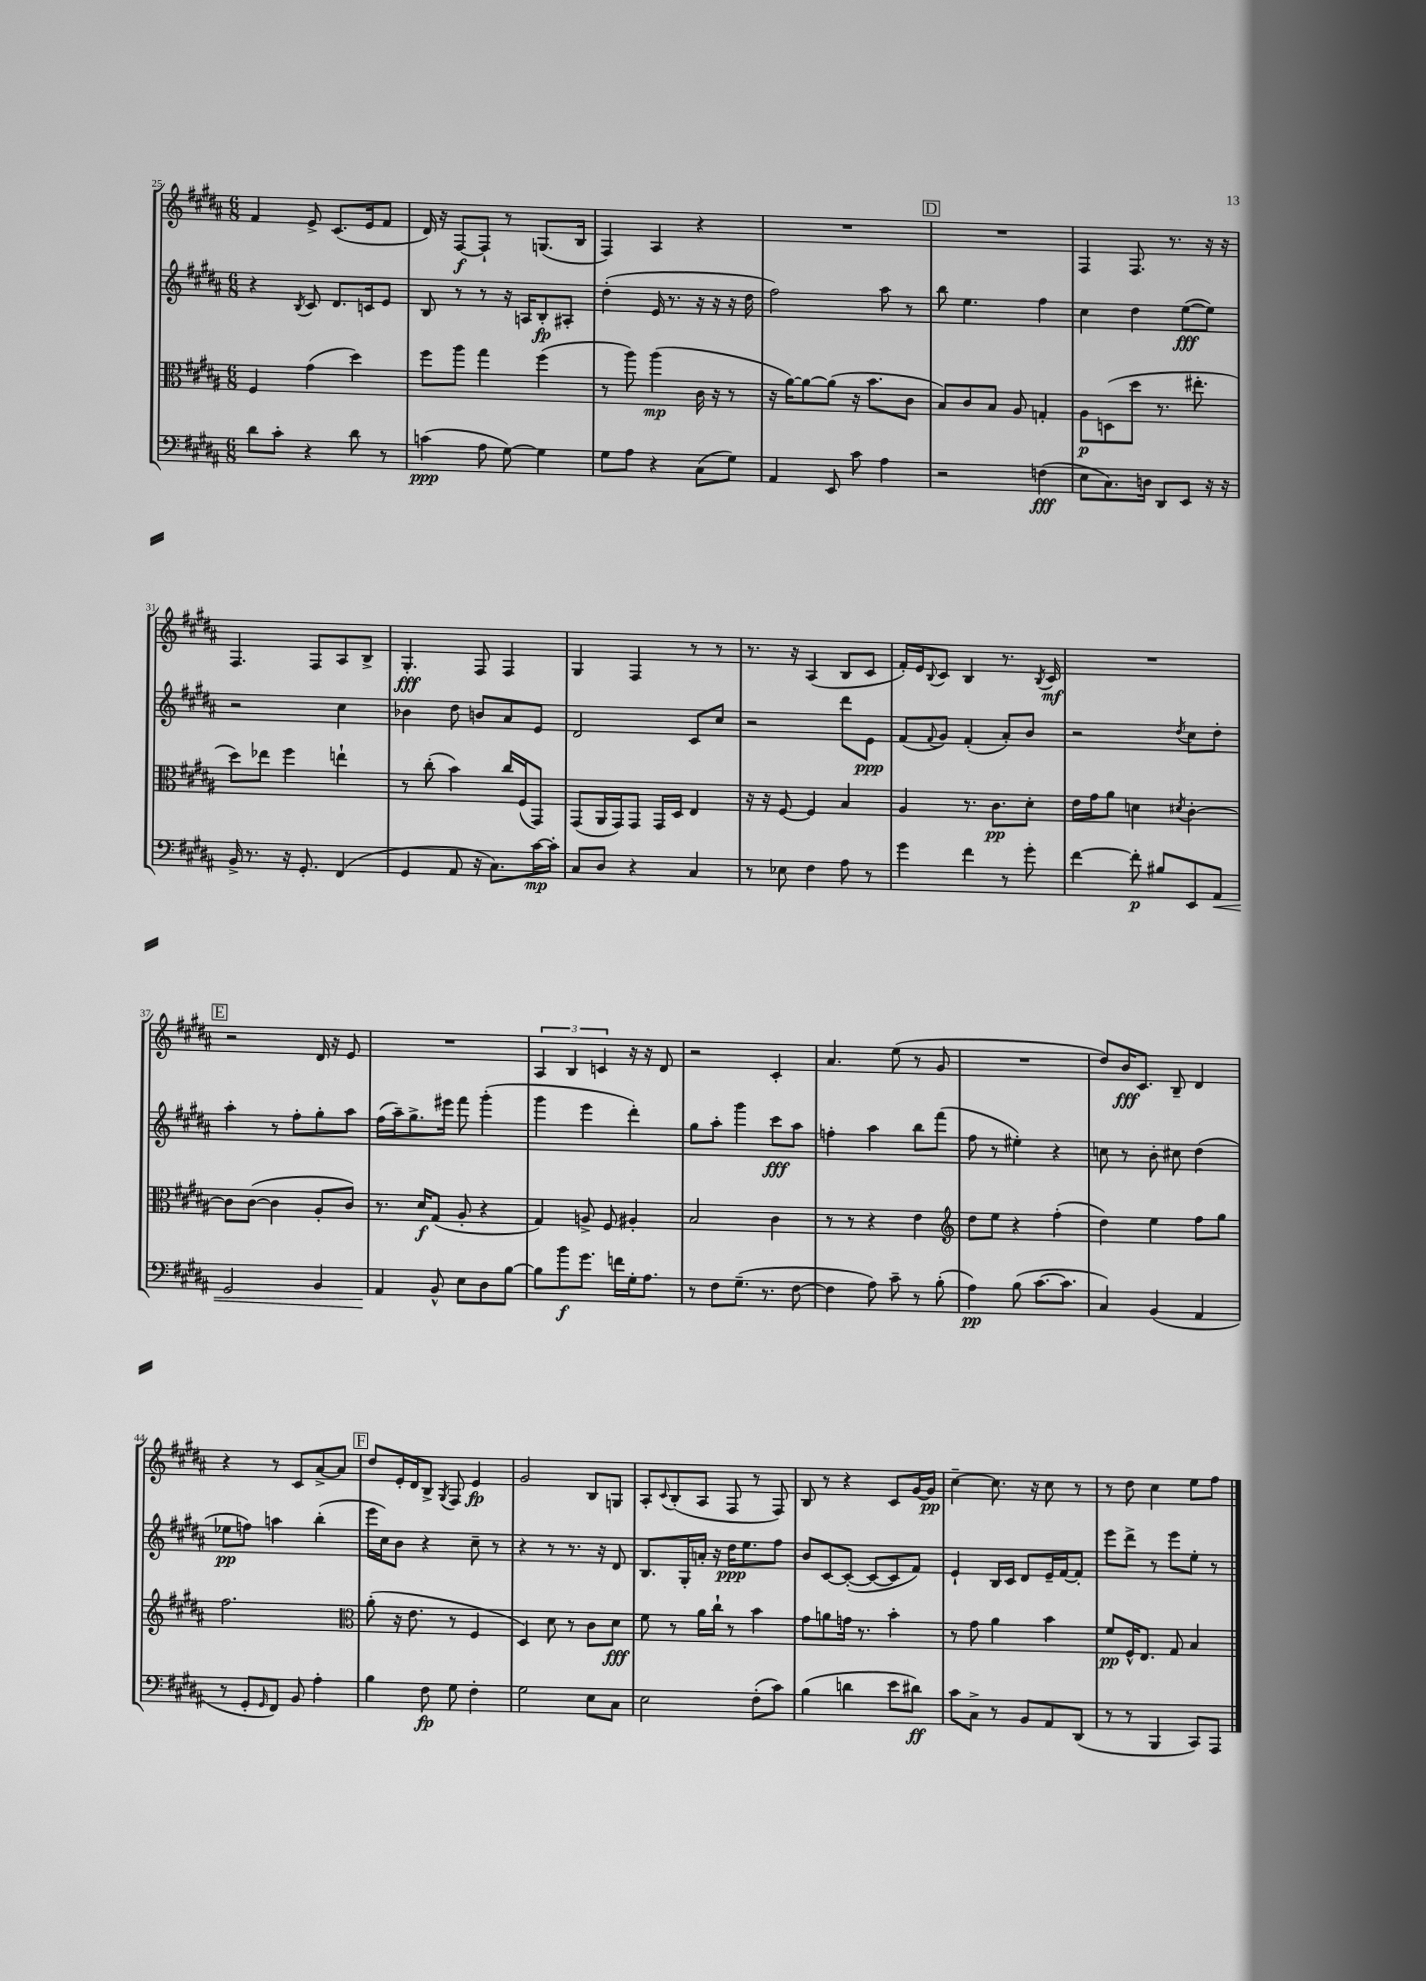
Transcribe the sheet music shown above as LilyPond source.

<<
\new StaffGroup <<
\new Staff = "s0" {
    \clef treble \key b \major \numericTimeSignature \time 6/8
    fis'4 e'8-> cis'8.( e'16 fis'8 |
    dis'16) r16 fis8~\f fis8-! r8 g8.( b16 |
    fis4) ais4 r4 |
    R2. |
    \mark \markup { \box "D" } R2. |
    fis4 fis8. r8. r16 r16 |
    fis4. fis8 ais8 b8-> |
    gis4.-.\fff fis8 fis4 |
    gis4 fis4 r8 r8 |
    r8. r16 ais4( b8 cis'8 |
    fis'16-.) e'16 \appoggiatura { b8 } cis'8 b4 r8. \acciaccatura { b8 } cis'16\mf |
    R2. |
    \mark \markup { \box "E" } r2 dis'16 r16 e'8 |
    R2. |
    \tuplet 3/2 { ais4 b4 c'4 } r16 r16 dis'8 |
    r2 cis'4-. |
    ais'4. e''8( r8 gis'8 |
    R2. |
    dis''8) b'16\fff cis'8. b8-- dis'4 |
    r4 r8 cis'8 ais'8~-> ais'8 |
    \mark \markup { \box "F" } dis''8 e'16-. dis'16 b8-> \acciaccatura { gis8 } fis8 e'4\fp |
    gis'2 b8 g8 |
    ais8-. \appoggiatura { cis'8 } b8-.( ais8 fis8 r8 fis8) |
    b8 r8 r4 cis'8 gis'16~ gis'16\pp |
    cis''4~-- cis''8. r16 cis''8 r8 |
    r8 dis''8 cis''4 e''8 fis''8 \bar "|." |
}
\new Staff = "s1" {
    \clef treble \key b \major \numericTimeSignature \time 6/8
    r4 \acciaccatura { b8 } cis'8 dis'8. c'16 e'8 |
    b8 r8 r8 r16 a16 b8-.\fp ais8-. |
    dis''4-.( e'16 r8. r16 r16 r16 dis''16 |
    fis''2) ais''8 r8 |
    \mark \markup { \box "D" } b''8 e''4. fis''4 |
    cis''4 dis''4 e''8~\fff( e''8) |
    r2 cis''4 |
    bes'4 dis''8 b'8 ais'8 e'8 |
    dis'2 cis'8 cis''8 |
    r2 dis'''8 e'8\ppp |
    fis'8( \appoggiatura { fis'8 } gis'8) fis'4-.( ais'8-.) b'8 |
    r2 \acciaccatura { dis''8 } cis''8 dis''8-. |
    \mark \markup { \box "E" } ais''4-. r8 fis''8-. gis''8-. ais''8 |
    fis''16( ais''16--) gis''8.-> eis'''16 fis'''8 gis'''4-.( |
    gis'''4 e'''4 dis'''4-.) |
    gis''8 ais''8-. gis'''4 cis'''8\fff ais''8 |
    f''4-. ais''4 b''8 fis'''8( |
    fis''8 r8 eis''4-.) r4 |
    c''8 r8 b'8-. cis''8 dis''4( |
    ees''8\pp f''8) a''4 b''4-.( |
    \mark \markup { \box "F" } e'''16 cis''16) b'8 r4 cis''8-- r8 |
    r4 r8 r8. r16 dis'8 |
    b8. gis16-. a'16-. r16 dis''16\ppp e''8. fis''8 |
    b'8 cis'8~ cis'8~-.( cis'8~ cis'8 fis'8) |
    e'4-! b16 cis'16 dis'8 e'16-- fis'16~ fis'8-. |
    e'''8 dis'''8-> r8 e'''8 e''8-. r8 \bar "|." |
}
\new Staff = "s2" {
    \clef alto \key b \major \numericTimeSignature \time 6/8
    fis4 gis'4( dis''4) |
    fis''8 ais''8 gis''4 fis''4( |
    r8 ais''8) ais''4\mp( cis'16 r16 r8 |
    r16 ais'16~) ais'8~ ais'8( r16 b'8. cis'8 |
    \mark \markup { \box "D" } b8) cis'8 b8 ais8 g4-. |
    ais8\p d8( dis''8 r8. eis''8.-. |
    dis''8) ees''8 fis''4 e''4-! |
    r8 cis''8-.( b'4) cis''16 fis16( gis,8) |
    gis,8( ais,16 gis,16) gis,8 gis,16 dis16 e4 |
    r16 r16 fis8~ fis4 b4 |
    ais4 r8. cis'8.\pp dis'8-. |
    e'16 gis'16 ais'8 d'4 \acciaccatura { dis'8 } cis'4~-. |
    \mark \markup { \box "E" } cis'8 cis'8~( cis'4 ais8-. cis'8) |
    r8. dis'16\f gis8( ais8-. r4 |
    gis4) a8-> fis8 ais4-. |
    b2 cis'4 |
    r8 r8 r4 e'4 |
    \clef treble dis''8 e''8 r4 fis''4-.( |
    dis''4) e''4 fis''8 gis''8 |
    fis''2. |
    \mark \markup { \box "F" } \clef alto ais'8-.( r16 e'8. r8 fis4 |
    dis4) dis'8 r8 cis'8 dis'8\fff |
    fis'8 r8 ais'16 cis''16-! r8 b'4 |
    gis'8 a'8 g'16 r8. b'4-. |
    r8 gis'8 ais'4 b'4 |
    fis'8\pp fis16-^ e8. gis8 b4 \bar "|." |
}
\new Staff = "s3" {
    \clef bass \key b \major \numericTimeSignature \time 6/8
    dis'8 cis'8-. r4 dis'8 r8 |
    c'4\ppp( ais8 gis8~) gis4 |
    gis8 ais8 r4 cis8( gis8) |
    ais,4 e,8 cis'8 ais4 |
    \mark \markup { \box "D" } r2 f4\fff( |
    e8 cis8.) d16 dis,8 e,8 r16 r16 |
    b,16-> r8. r16 gis,8.-. fis,4( |
    gis,4 ais,8 r16 cis8.) cis'16~\mp cis'16-. |
    cis8 dis8 r4 cis4 |
    r8 ees8 fis4 ais8 r8 |
    gis'4 fis'4 r8 gis'8-. |
    fis'4~ fis'8-.\p bis8 e,8 ais,8\< |
    \mark \markup { \box "E" } gis,2 b,4 |
    ais,4\! b,8-^ e8 dis8 b8~ |
    b8 b'8\f gis'8. f'16 gis16-. ais8. |
    r8 fis8 gis8.--( r8. fis8~ |
    fis4 ais8) cis'8-- r8 b8-.( |
    ais4\pp) b8( cis'8.~ cis'8. |
    cis4) b,4( ais,4 |
    r8 gis,8-. \grace { gis,16 } fis,8) b,8 ais4-. |
    \mark \markup { \box "F" } b4 fis8\fp gis8 fis4-. |
    gis2 e8 cis8 |
    e2 fis8-.( cis'8) |
    b4( d'4 e'8 dis'8\ff) |
    cis'8 cis8-> r8 b,8 ais,8 dis,8( |
    r8 r8 b,,4 cis,8) ais,,8 \bar "|." |
}
>>
>>
\layout { \context { \Score currentBarNumber = #25 } }
